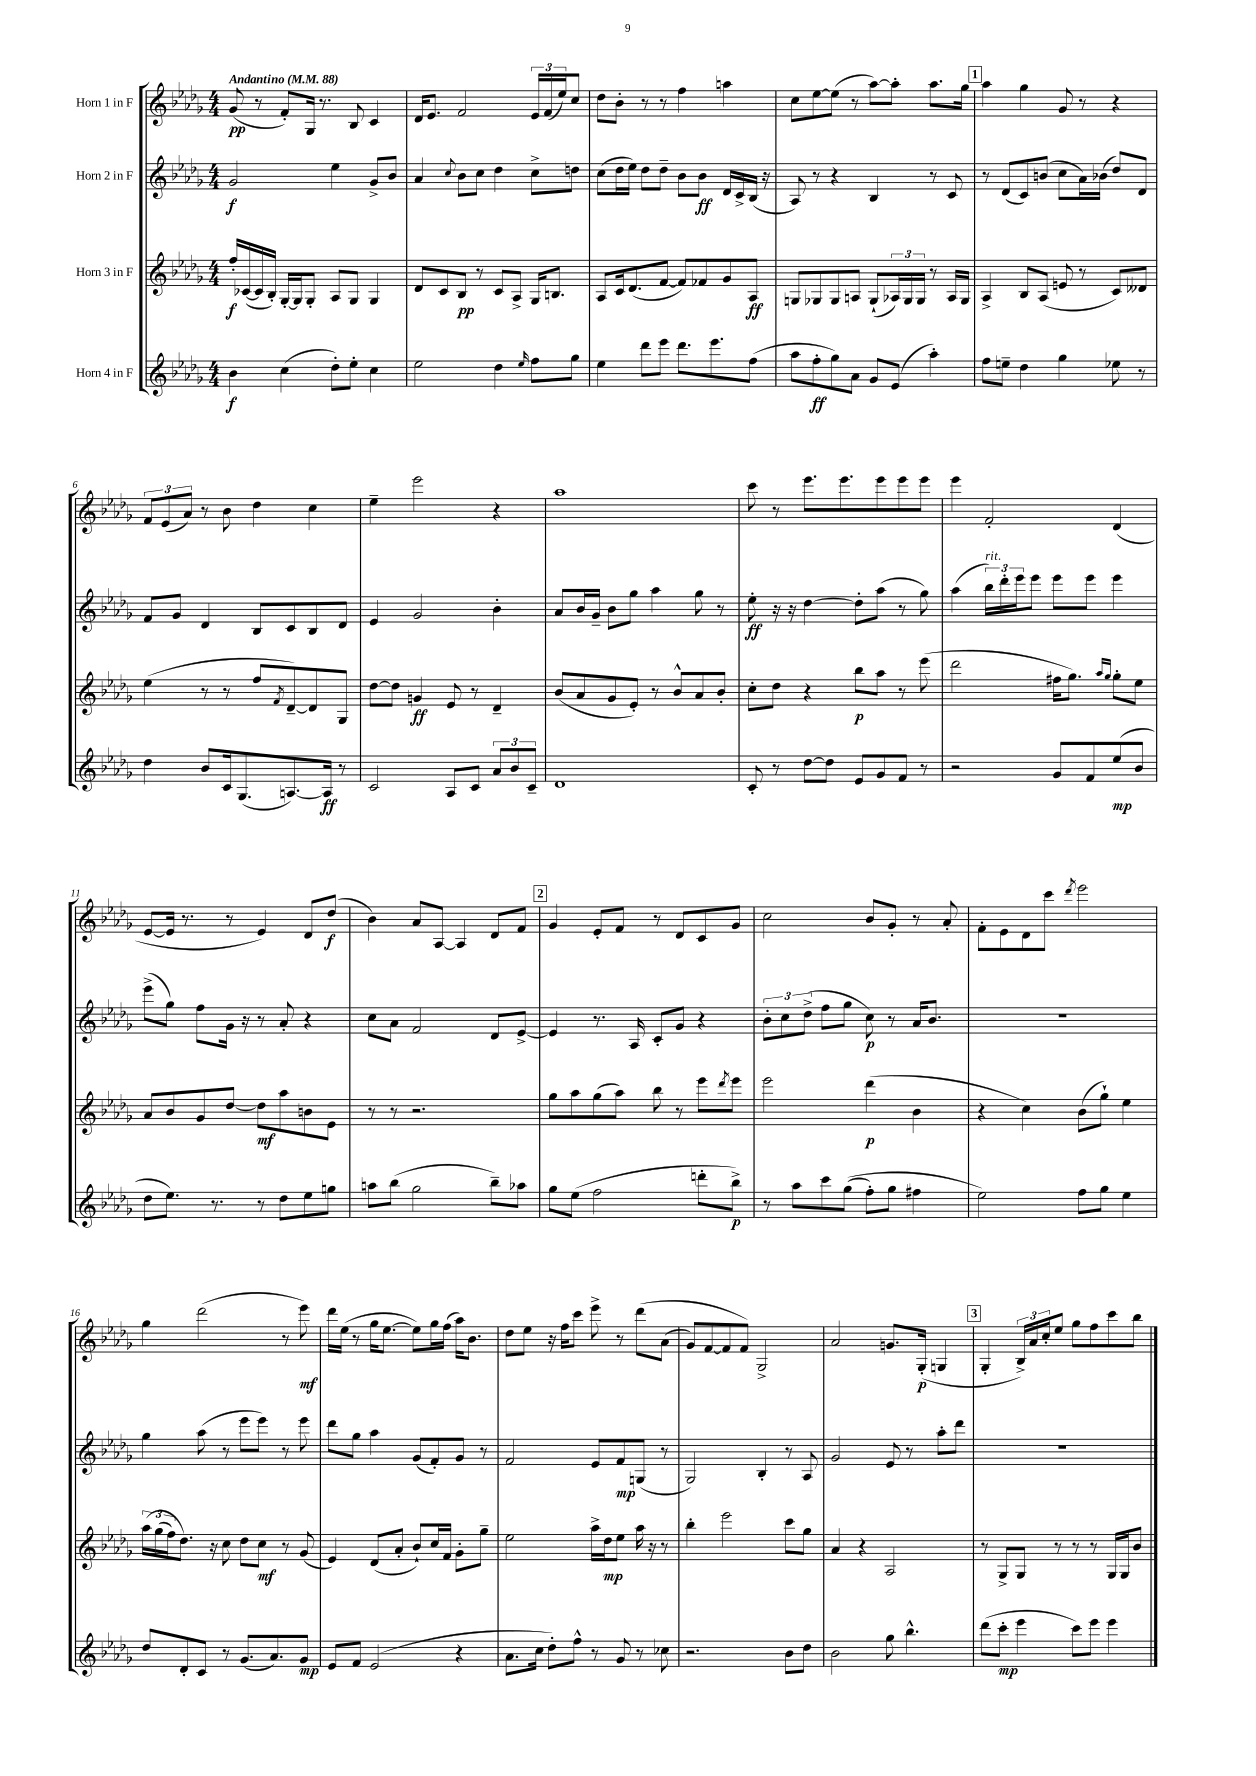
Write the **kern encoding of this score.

**kern	**kern	**kern	**kern
*staff4	*staff3	*staff2	*staff1
*clefG2	*clefG2	*clefG2	*clefG2
*k[b-e-a-d-g-]	*k[b-e-a-d-g-]	*k[b-e-a-d-g-]	*k[b-e-a-d-g-]
*M4/4	*M4/4	*M4/4	*M4/4
*MM88	*MM88	*MM88	*MM88
4b-	16ff'	2g-	(8g-
.	([16c-	.	.
.	16c-]	.	8r
.	16B-')	.	.
(4cc	[16G-'	.	8f')
.	16G-]	.	.
.	8G-'	.	16G-
.	.	.	8.r
8dd-')	8A-	4ee-	.
8ee-'	8G-	.	8B-
4cc	4G-	8g-^	4c
.	.	8b-	.
=	=	=	=
2ee-	8d-	4a-	16d-
.	.	.	8.e-
.	8c	.	.
.	.	8qqcc	.
.	8B-	8b-	2f
.	8r	8cc	.
4dd-	8c	4dd-	.
.	8A-^	.	.
16qqee-	.	.	.
8ff	16G-	8cc^	24e-
.	.	.	(24f
.	8.B	.	.
.	.	.	24ee-)
8gg-	.	8dd	8cc
=	=	=	=
4ee-	8A-	(8cc	8dd-
.	16c	16dd-	8b-'
.	(8.d-	16ee-)	.
8ddd-	.	8dd-	8r
8eee-	[8f	8dd-~	8r
8.ddd-	8f])	8b-	4ff
.	8f-	8b-	.
8.eee-	.	.	.
.	8g-	16d-	4aa
.	.	16c^	.
(8ff	8A-	(16B-	.
.	.	16r	.
=	=	=	=
8aa-	8G	8A-)	8cc
8ff'	8G-	8r	[8ee-
8gg-)	8G-	4r	(8ee-]
8a-	8A	.	8r
8g-	(8G-`	4B-	[8aa-)
(8e-	24A-)	.	8aa-']
.	24G-	.	.
.	24G-	.	.
4aa-')	8r	8r	8.aa-
.	16A-	8c	.
.	16G-	.	16gg-
=	=	=	=
8ff	4A-^	8r	4aa-
8ee~	.	(8d-	.
4dd-	8B-	8c)	4gg-
.	(8A-	(8b	.
4gg-	8e	8cc	8g-
.	8r	16a-)	8r
.	.	(16b-	.
8ee-	8c)	8dd-)	4r
8r	8d--	8d-	.
=	=	=	=
4dd-	(4ee-	8f	12f
.	.	.	(12e-
.	.	8g-	.
.	.	.	12a-)
8b-	8r	4d-	8r
16c	8r	.	8b-
(8.G-	.	.	.
.	8ff	8B-	4dd-
.	8qf	.	.
[8.A)	[8d-~)	8c	.
.	8d-]	8B-	4cc
16A]	.	.	.
8r	8G-	8d-	.
=	=	=	=
2c	[8dd-	4e-	4ee-~
.	8dd-]	.	.
.	4g	2g-	2eee-
8A-	8e-	.	.
8c	8r	.	.
12a-	4d-~	4b-'	4r
12b-	.	.	.
12c~	.	.	.
=	=	=	=
1d-	(8b-	8a-	1aa-
.	8a-	16b-	.
.	.	16g-~	.
.	8g-	8b-	.
.	8e-')	8gg-	.
.	8r	4aa-	.
.	8b-^^	.	.
.	8a-	8gg-	.
.	8b-'	8r	.
=	=	=	=
8c'	8cc'	8ee-'	8ccc
8r	8dd-	16r	8r
.	.	16r	.
[8dd-	4r	[4dd-	8.eee-
8dd-]	.	.	.
.	.	.	8.eee-
8e-	8bb-	8dd-']	.
8g-	8aa-	(8aa-	8eee-
8f	8r	8r	8eee-
8r	(8eee-	8gg-)	8eee-
=	=	=	=
2r	2ddd-	(4aa-	4eee-
.	.	24bb-)	2f'
.	.	24ddd-'	.
.	.	24eee-	.
.	.	8eee-	.
8g-	16ff#	8eee-	.
.	8.gg-)	.	.
8f	.	8eee-	.
.	16qqaa-	.	.
.	16qqgg-	.	.
(8ee-	8gg-'	4eee-	(4d-
8b-	8ee-	.	.
=	=	=	=
8dd-	8a-	(8eee-^	[8e-
8.ee-)	8b-	8gg-)	16e-]
.	.	.	8.r
.	8g-	8ff	.
8.r	.	.	.
.	[8dd-	16g-	8r
.	.	16r	.
8r	8dd-]	8r	4e-)
8dd-	8aa-	8a-'	.
8ee-	8b	4r	8d-
8gg	8e-	.	(8dd-
=	=	=	=
8aa	8r	8cc	4b-)
(8bb-	8r	8a-	.
2gg-	2.r	2f	8a-
.	.	.	[8A-
.	.	.	4A-]
8bb-~)	.	8d-	8d-
8aa-	.	[8e-^	8f
=	=	=	=
8gg-	8gg-	4e-]	4g-
(8ee-	8aa-	.	.
2ff	(8gg-	8.r	8e-'
.	8aa-)	.	8f
.	.	16A-	.
.	8bb-	8c'	8r
.	8r	8g-	8d-
8ddd'	8eee-	4r	8c
.	8qddd-	.	.
8bb-^)	8eee-	.	8g-
=	=	=	=
8r	2eee-	12b-'	2cc
.	.	12cc	.
8aa-	.	.	.
.	.	(12dd-^	.
8ccc	.	8ff	.
&((8gg-	.	8gg-	.
8ff')	(4ddd-	8cc)	8b-
8gg-	.	8r	8g-'
4ff#	4b-	16a-	8r
.	.	8.b-	.
.	.	.	8a-'
=	=	=	=
2ee-&)	4r	1r	8f'
.	.	.	8e-
.	4cc)	.	8d-
.	.	.	8ccc
.	.	.	8qddd-
8ff	(8b-	.	2eee-
8gg-	8gg-`)	.	.
4ee-	4ee-	.	.
=	=	=	=
8dd-	&(24aa-	4gg-	4gg-
.	(24gg-	.	.
.	24ff)	.	.
8d-'	8.dd-&)	.	.
8c	.	(8aa-	(2ddd-
.	16r	.	.
8r	8cc	8r	.
(8.g-	8dd-	8eee-	.
.	8cc	8eee-)	.
8.a-)	.	.	.
.	8r	8r	8r
8g-	(8g-	8eee-	8eee-)
=	=	=	=
8e-	4e-)	8ddd-	16ddd-
.	.	.	(16ee-
8f	.	8gg-	8r
(2e-	(8d-	4aa-	16gg-
.	.	.	[8.ee-
.	8a-'	.	.
.	8b-`)	(8g-	8ee-])
.	16cc	8f')	16gg-
.	16f	.	(16ff
4r	8g-'	8g-	16aa-)
.	.	.	8.b-
.	8gg-~	8r	.
=	=	=	=
8.a-	2ee-	2f	8dd-
.	.	.	8ee-
16cc	.	.	.
8dd-')	.	.	16r
.	.	.	16ff
8ff^^	.	.	8ccc
8r	16aa-^	8e-	8eee-^
.	16dd-	.	.
8g-	8ee-	8f	8r
8r	16aa-	(8G	&(8ddd-
.	16r	.	.
8cc-	8r	8r	(8a-
=	=	=	=
2.r	4bb-'	2G-)	8g-)
.	.	.	[8f
.	2eee-	.	8f]
.	.	.	8f&)
.	.	4B-'	2G-^
8b-	8ccc	8r	.
8dd-	8gg-	8A-	.
=	=	=	=
2b-	4a-	2g-	2a-
.	4r	.	.
8gg-	2A-	8e-	8.g
4.bb-^^	.	8r	.
.	.	.	(16G-'
.	.	8aa-'	4G
.	.	8ddd-	.
=	=	=	=
(8ddd-	8r	1r	4G-'
8ccc'	8G-^	.	.
4eee-	8G-	.	24B-^)
.	.	.	24a-
.	.	.	24cc'
.	8r	.	8ee-
8ccc)	8r	.	8gg-
8eee-	8r	.	8ff
4eee-	16G-	.	8ccc
.	16G-	.	.
.	8b-	.	8bb-
==	==	==	==
*-	*-	*-	*-
